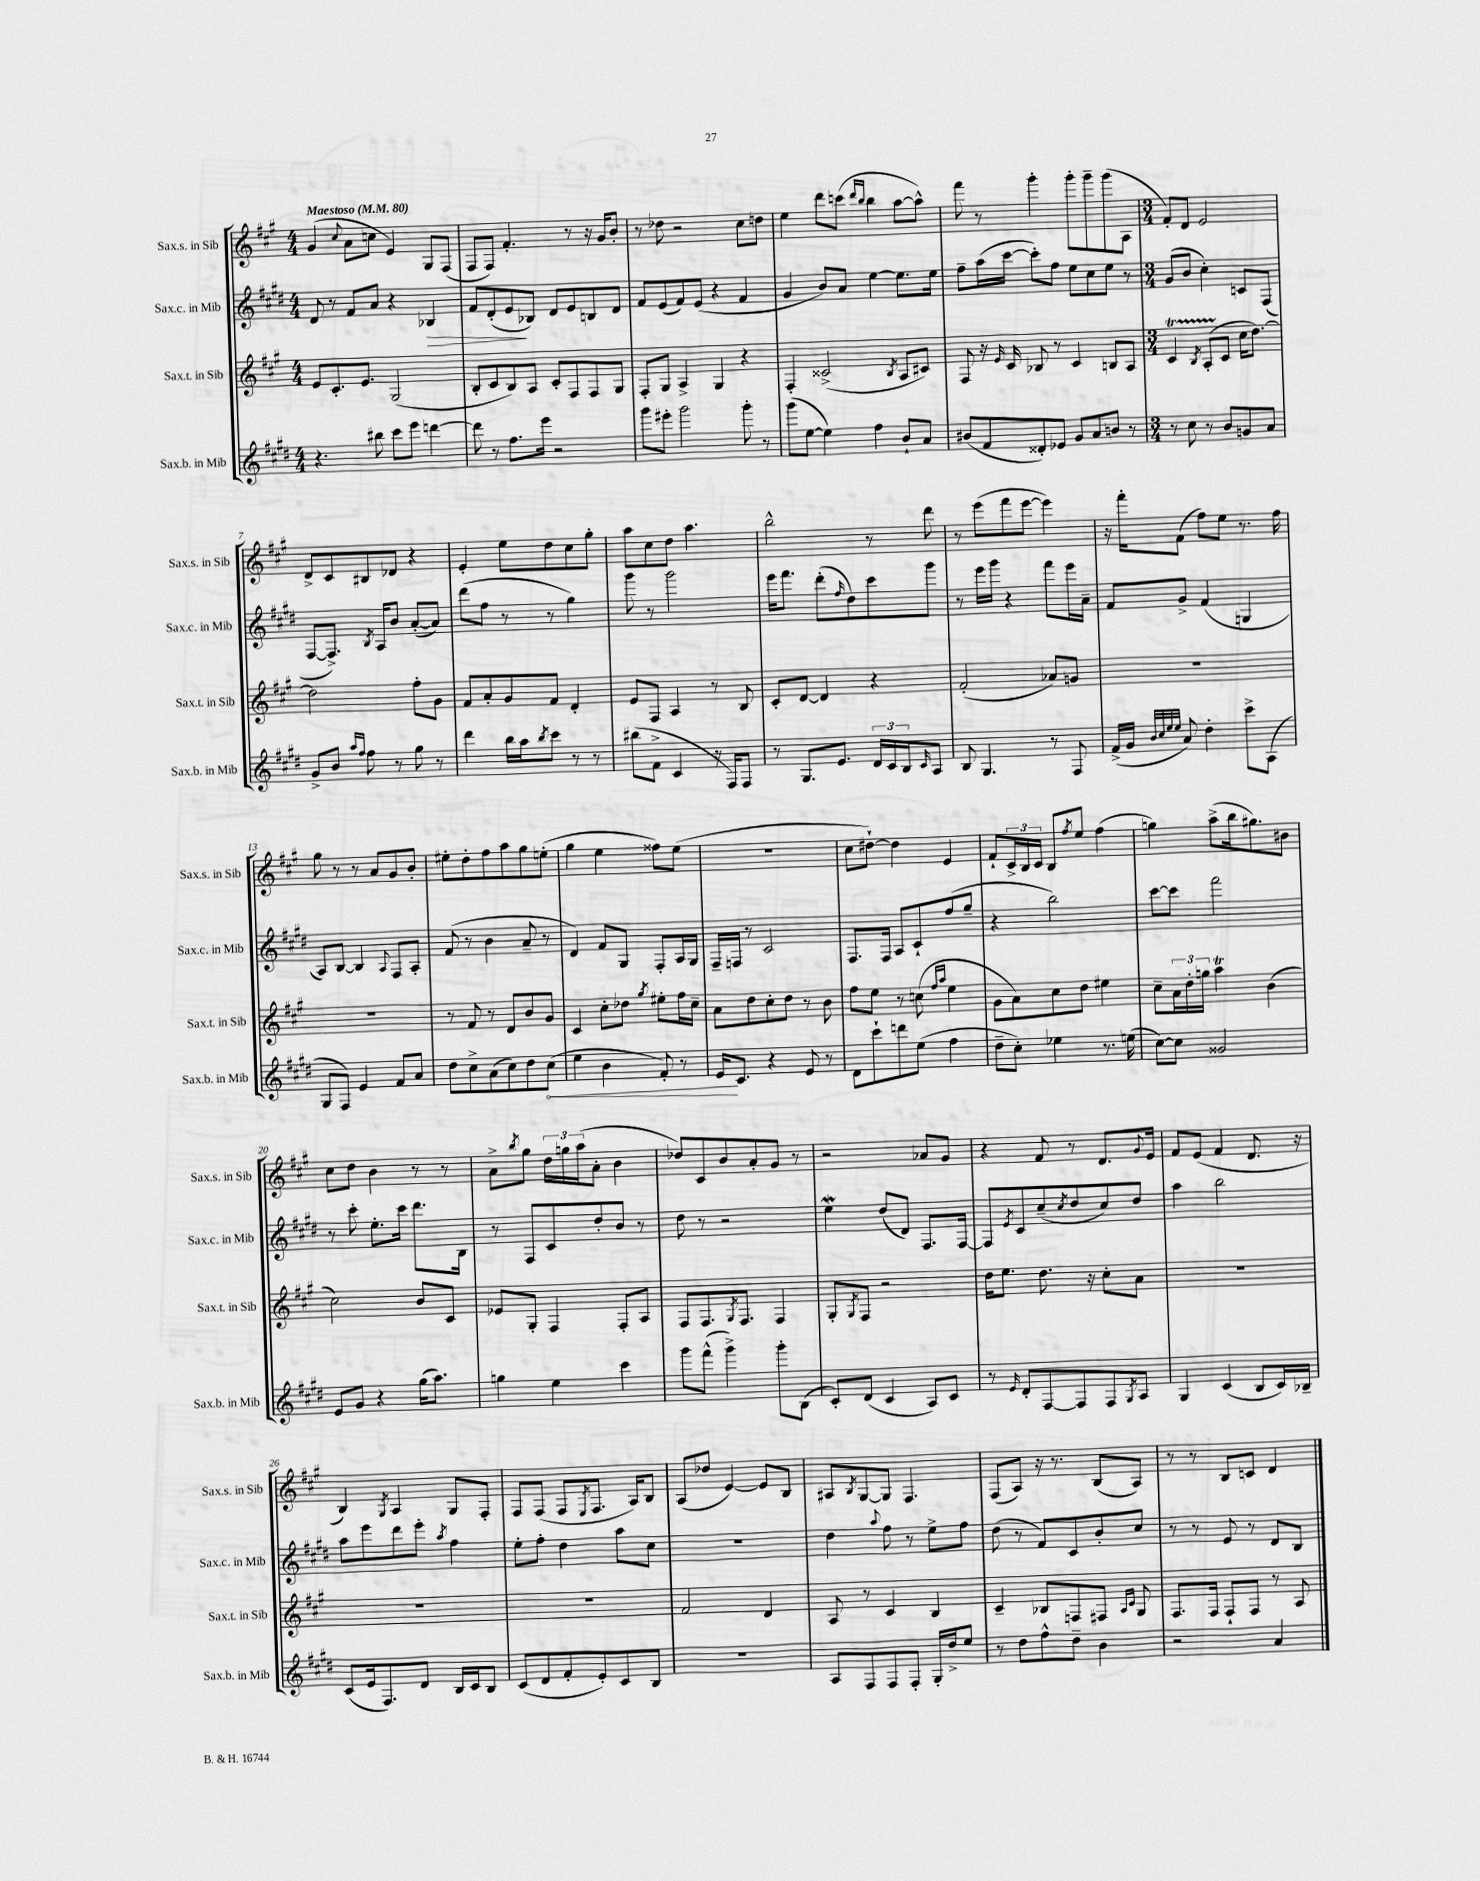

**kern	**kern	**kern	**kern
*staff4	*staff3	*staff2	*staff1
*clefG2	*clefG2	*clefG2	*clefG2
*k[f#c#g#d#]	*k[f#c#g#]	*k[f#c#g#d#]	*k[f#c#g#]
*M4/4	*M4/4	*M4/4	*M4/4
*MM80	*MM80	*MM80	*MM80
4.r	8e	8d#	(4g#
.	8.c#'	8r	.
.	.	.	8qqcc#
.	.	8f#	8a
.	8.e	.	.
8bb#	.	8a	8cc
8ccc#	(2G#	4r	4e)
8eee	.	.	.
[4ddd	.	4B-	8G#
.	.	.	(8F#
=	=	=	=
8ddd]	8B'	8f#	8F#
8r	8c#	(8d#'	8F#)
8.ff#	8B)	8e	4.f#'
.	8A	8B-)	.
16eee	.	.	.
2r	8c#'	8d#	.
.	8F#	8e	8r
.	8F#	8B	16r
.	.	.	16g#
.	8G#	8d#	8b'
=	=	=	=
8ggg#	8F#'	8f#	8r
8eee#'	8G#	(8e	8dd-
2ggg#	4A^	8f#)	2r
.	.	(8e	.
.	4G#	4r	.
8ggg#'	4r	4f#	8cc#
8r	.	.	8dd
=	=	=	=
(8ggg#	4F#'	4g#	4ee
[8ee	.	.	.
4ee])	(2c##^	8b)	8ddd
.	.	8a	(8ccc
.	.	.	16qqddd
.	.	.	16qqbb
4ff#	.	[4ee	4bb
.	8qB	.	.
8b`	8A	8.ee]	[8aa
8a	8c#)	.	8aa^^])
.	.	16ee	.
=	=	=	=
(8b#	8F#	8ff#~	8fff#
8f#	16r	(16aa	8r
.	16qqe	.	.
.	16c#	[16ccc#	.
8d##')	8B-	8ccc#'])	4ggg#'
8e-	8r	8ff#	.
8g#	4c#	8ee	8ggg#'
8a	.	8cc#	8ggg#~
8b	8B	8ee	(8ggg#
8r	8A	8r	8A
=	=	=	=
*M3/4	*M3/4	*M3/4	*M3/4
8r	4c#	(8g#	8f#')
8cc#	.	8b	8d
.	8qB	.	.
8r	(8A'	4cc#')	2e
8b	8c#	.	.
8g	16cc#	8c	.
.	[8.dd)	.	.
8a	.	(8F#	.
=	=	=	=
8g#^	2dd]	[8F#	8d^
8b	.	8.F#^])	8c#
16qqaa	.	.	.
16qqff#	.	.	.
8ff#	.	.	8B#
.	.	8qB	.
.	.	16A	.
8r	.	8b	8d-
8gg#	8ff#'	([8a'	4r
8r	8g#	8a])	.
=	=	=	=
4ddd#	8f#	(8ddd#	4e'
.	8a'	8ff#	.
16bb	8g#	8r	8ee
16aa	.	.	.
8qbb	.	.	.
8ccc#	8f#	8r	8dd
8r	4d'	4gg#)	8cc#
8r	.	.	8gg#'
=	=	=	=
(8bb#	8e	8ggg#	8aa
8f#^	8F#	8r	8cc#
4c#	4A	2ggg#	8dd
.	.	.	4.aa
16r	8r	.	.
16F#)	.	.	.
8F#	8B	.	.
=	=	=	=
8r	8c#'	16eee	2bb^^
.	.	8.fff#	.
8.G#	[8d	.	.
.	4d]	(8ddd#'	.
8.e	.	.	.
.	.	16qqff#	.
.	.	8dd#)	.
24d#	4r	8ccc#	8r
24c#	.	.	.
24B	.	.	.
16qqc#	.	.	.
8A	.	8ggg#	8ddd
=	=	=	=
8B	(2f#'	8r	8r
4.G#	.	16eee	(8eee
.	.	16ggg#	.
.	.	4r	8fff#
.	.	.	[8eee
8r	8a-)	8fff#	4eee])
8F#	8g	16eee	.
.	.	16a~	.
=	=	=	=
(16f#^	2.r	8f#	16r
16g#	.	.	16fff#'
32qqb	.	.	.
32qqcc#	.	.	.
32qqee	.	.	.
32qqee	.	.	.
8a)	.	8g#^	(8f#
4dd#'	.	(4f#	8ff#)
.	.	.	8ee
8ccc#^	.	4G	8.r
(8A	.	.	.
.	.	.	16ff#
=	=	=	=
8G#	2.r	8A)	8gg#
8F#)	.	[8B	8r
4e	.	4B]	8r
.	.	.	8a
.	.	8qqA	.
8f#	.	8F#	8g#
8a	.	8A'	8b'
=	=	=	=
8dd#	8r	(8f#	8ee#'
8cc#^	8f#	8r	8dd'
(8a	8r	4b	8ff#
8cc#)	8d	.	8aa
8dd#	8b	8a~	8gg#
(8cc#	8g#	8r	(8ee'
=	=	=	=
4ee	4c#	4d#)	4gg#
4b	8cc#'	8f#	4ee
.	8dd-	8G#	.
.	8qgg#	.	.
8f#')	8ee#'	8F#'	8ff##)
8r	16ff#	16A	(8ee
.	16cc#~	16G#	.
=	=	=	=
16e	8a	16F#~	2.r
8.c#	.	16F	.
.	8dd	8r	.
4r	8cc#'	2c#	.
.	8dd	.	.
8e	8r	.	.
8r	8b	.	.
=	=	=	=
8d#	8ff#	8.F#	8cc#
8ccc#`	8ee	.	[8dd#`)
.	.	16F#	.
8ddd	8r	8A	4dd#]
(8ee	(8cc	8c#`	.
.	16qqff#	.	.
.	16qqaa	.	.
4ff#	4ee	(8ff#	4e
.	.	8gg#~	.
=	=	=	=
8dd#~	8g#	4r	8f#`
8cc#')	8a)	.	24c#^
.	.	.	24B
.	.	.	24c#
4ee-	8cc#	2bb)	8B
.	.	.	8qff#
.	8dd	.	8ee
8.r	4ee#	.	(4ff#
(16ee	.	.	.
=	=	=	=
[8cc#)	8cc#~	[8ccc#	4gg)
8cc#]	24a	8ccc#]	.
.	24dd'	.	.
.	24gg	.	.
2g##	4aa	2fff#	(8aa^
.	.	.	16bb
.	.	.	8.gg#)
.	(4b	.	.
.	.	.	8b#
=	=	=	=
8e	2cc#)	8r	8cc#
8g#	.	8ccc#'	8dd
4r	.	8.ee'	4b
.	.	16ccc#	.
(16gg#	8b	8.ddd#	8r
8.aa)	.	.	.
.	8c#	.	8r
.	.	16B	.
=	=	=	=
4gg	8e-	8r	8a^
.	.	.	8qbb
.	8G#'	8F#	8gg#
4ee	4F#	8c#	24dd
.	.	.	24gg
.	.	.	(24aa
.	.	8dd#'	8a'
4ccc#	8F#'	8b	4b
.	8A	8r	.
=	=	=	=
8ggg#	8F#	8dd#	8dd-)
(8fff#^^	8.F#	8r	8c#
4ggg#^)	.	2r	8b
.	8qG#	.	.
.	8.F#	.	.
.	.	.	8a'
8ggg#'	4F#	.	8g#
(8B	.	.	8r
=	=	=	=
8c#')	8G#'	4ee	2r
.	8qG#	.	.
(8d#	8F#	.	.
4c#	2r	(8dd#	.
.	.	8d#)	.
8A)	.	8.F#	8a-
8c#	.	.	8g#
.	.	[16F#	.
=	=	=	=
8r	16dd	8F#]	4r
.	8.ee	.	.
16qqe	.	8qe	.
8d#'	.	8c#	.
[8F#	8.dd	(8cc#~	8f#
.	.	8qcc#	.
8F#]	.	8dd#	8r
.	16r	.	.
8F#	8cc#'	8cc#)	8.d
8qG#	.	.	.
8A	8a	8dd#	.
.	.	.	8qqg#
.	.	.	16e
=	=	=	=
4G#	2.r	4aa	8f#
.	.	.	(8e
(4c#	.	2bb	4f#
8B	.	.	8.d
16c#)	.	.	.
16B-~	.	.	16r
=	=	=	=
(8c#	2.r	8aa	4B)
16e	.	8eee	.
8.F#)	.	.	.
.	.	.	8qG#
.	.	8ddd#	4A
8d#	.	8eee'	.
.	.	8qaa	.
16B	.	4ff#	8G#
16c#	.	.	.
8B	.	.	8F#'
=	=	=	=
(8c#	2.r	8ee'	8F#
8d#	.	8ff#'	(8F#
8f#'	.	4dd#	8F#
.	.	.	8qE
8e')	.	.	8.F#
8c#	.	8aa	.
.	.	.	16A)
8B	.	8cc#	8B
=	=	=	=
2.r	2f#	2.r	(8A
.	.	.	8dd-
.	.	.	[4e)
.	4d	.	8e]
.	.	.	8B
=	=	=	=
8A	8A	4dd#	8A#
.	.	.	8qB
8F#	8r	.	[8G#
.	.	8qqaa	.
8F#	4c#	8ff#	8G#]
8F#'	.	8r	4.F#
16G#'	4B	8ee^	.
16dd#^	.	.	.
8ee	.	8ff#	.
=	=	=	=
8r	4c#~	(8dd#	(8F#
8dd#	.	8r	8A)
8ff#^^	8B-	8f#)	16r
.	.	.	8.r
8dd#~	8F	8c#	.
4b	8F#	8b'	(8B
.	16qqA	.	.
.	16qqc#	.	.
.	8G#	8cc#	8A)
=	=	=	=
2r	8.F#	8r	8r
.	.	8r	8r
.	16F#	.	.
.	8F#`	8e	8B
.	8F#	8r	8c
4a	8r	8d#	4d
.	8A	8B	.
==	==	==	==
*-	*-	*-	*-
